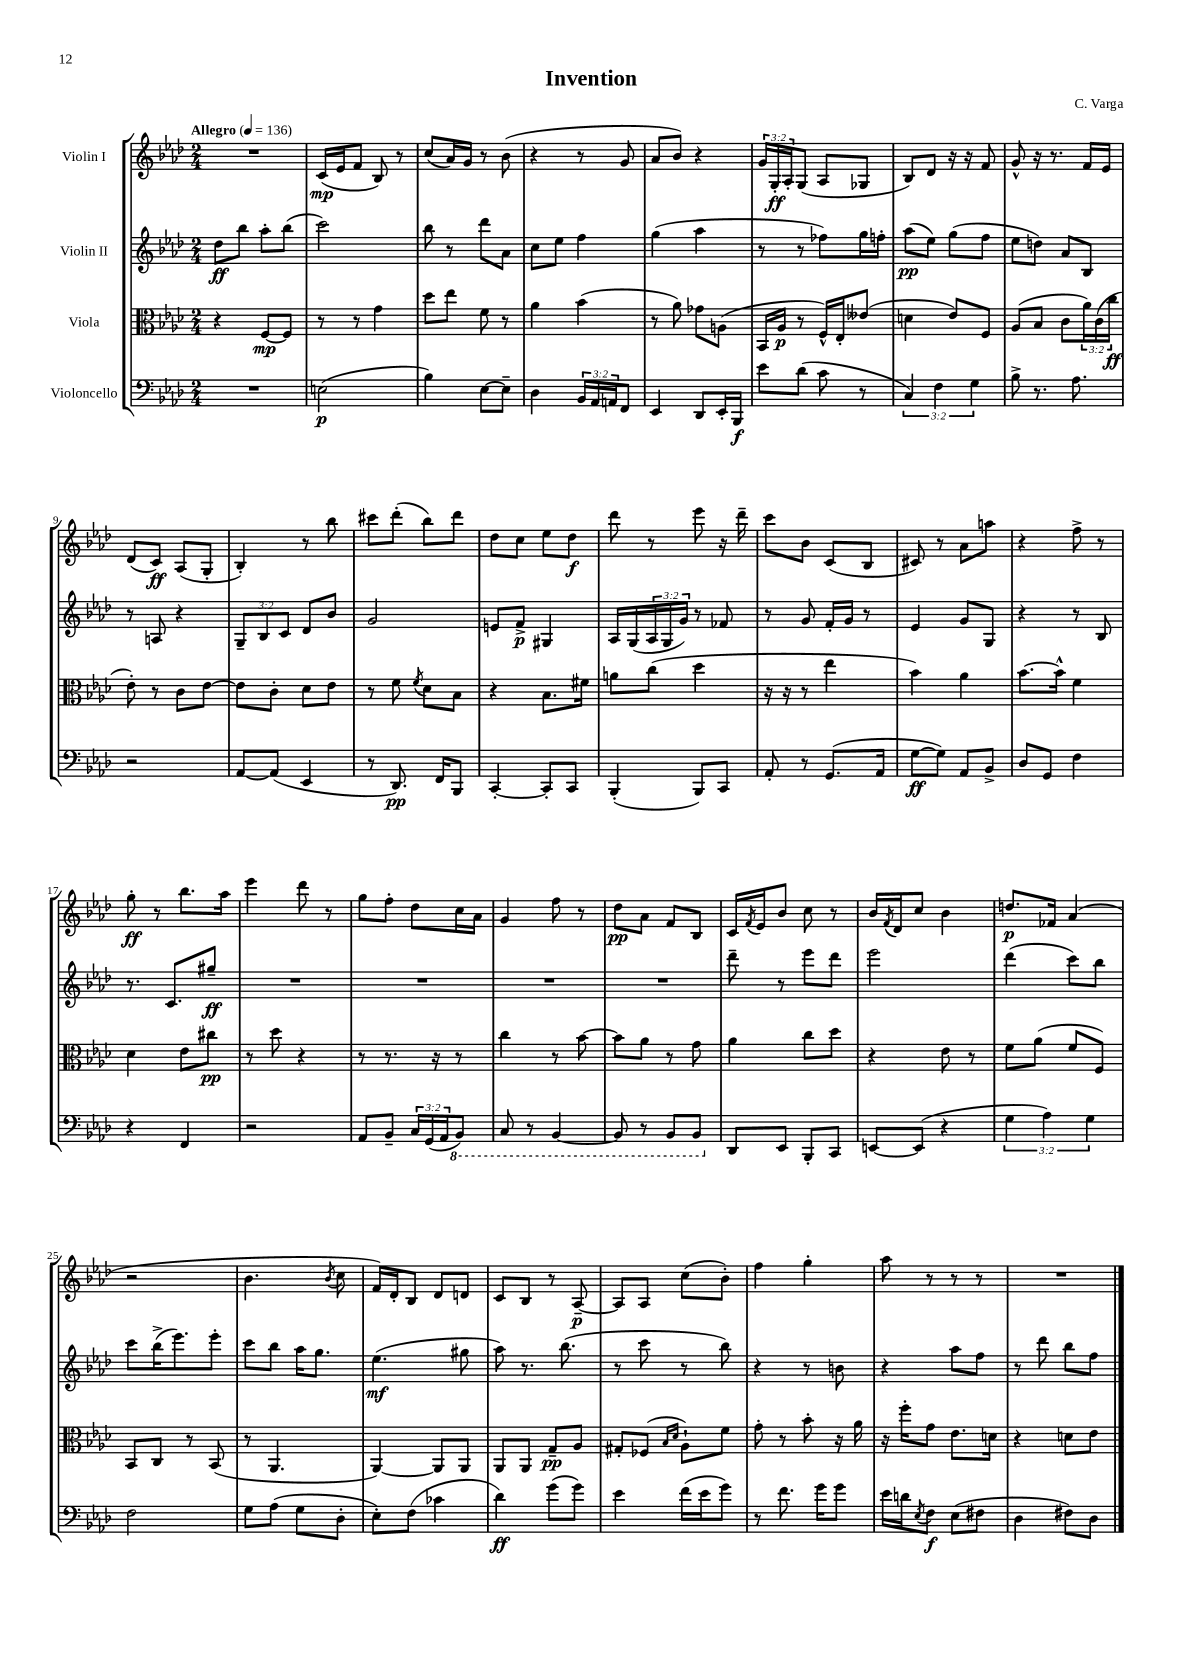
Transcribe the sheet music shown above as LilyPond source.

\header { title = "Invention" composer = "C. Varga" }
<<
\new StaffGroup <<
\new Staff = "s0" \with { instrumentName = "Violin I" } {
    \clef treble \key aes \major \numericTimeSignature \time 2/4 \override Staff.TupletNumber.text = #tuplet-number::calc-fraction-text \tempo "Allegro" 4 = 136
    R2 |
    c'16\mp( ees'16 f'8 bes8) r8 |
    c''8( aes'16) g'16 r8 bes'8( |
    r4 r8 g'8 |
    aes'8 bes'8) r4 |
    \tuplet 3/2 { g'16 g16-.\ff aes16-. } g8( aes8 ges8 |
    bes8) des'8 r16 r16 f'8 |
    g'8-^ r16 r8. f'16 ees'16 |
    des'8( c'8\ff) aes8( g8-. |
    bes4-.) r8 bes''8 |
    cis'''8 des'''8-.( bes''8) des'''8 |
    des''8 c''8 ees''8 des''8\f |
    des'''8 r8 ees'''8 r16 des'''16-- |
    c'''8 bes'8 c'8( bes8 |
    cis'8) r8 aes'8 a''8 |
    r4 f''8-> r8 |
    g''8-.\ff r8 bes''8. aes''16 |
    ees'''4 des'''8 r8 |
    g''8 f''8-. des''8 c''16 aes'16 |
    g'4 f''8 r8 |
    des''8\pp aes'8 f'8 bes8 |
    c'16 \acciaccatura { f'8 } ees'16 bes'8 c''8 r8 |
    bes'16 \acciaccatura { f'8 } des'16 c''8 bes'4 |
    d''8.\p fes'16 aes'4( |
    r2 |
    bes'4. \acciaccatura { bes'8 } c''8 |
    f'16) des'16-. bes8 des'8 d'8 |
    c'8 bes8 r8 aes8~--\p |
    aes8 aes8 c''8( bes'8-.) |
    f''4 g''4-. |
    aes''8 r8 r8 r8 |
    R2 \bar "|." |
}
\new Staff = "s1" \with { instrumentName = "Violin II" } {
    \clef treble \key aes \major \numericTimeSignature \time 2/4 \override Staff.TupletNumber.text = #tuplet-number::calc-fraction-text
    des''8\ff bes''8 aes''8-. bes''8( |
    c'''2) |
    bes''8 r8 des'''8 aes'8 |
    c''8 ees''8 f''4 |
    g''4( aes''4 |
    r8 r8 fes''8) g''16 f''16-. |
    aes''8\pp( ees''8) g''8( f''8 |
    ees''8 d''8) aes'8 bes8 |
    r8 a8 r4 |
    \tuplet 3/2 { g8-- bes8 c'8 } des'8 bes'8 |
    g'2 |
    e'8 f'8->\p gis4 |
    aes16 g16( \tuplet 3/2 { aes16 g16 g'16) } r8 fes'8 |
    r8 g'8 f'16-. g'16 r8 |
    ees'4 g'8 g8 |
    r4 r8 bes8 |
    r8. c'8. gis''8--\ff |
    R2 |
    R2 |
    R2 |
    R2 |
    des'''8-- r8 ees'''8 des'''8 |
    ees'''2 |
    des'''4( c'''8) bes''8 |
    c'''8 bes''16->( ees'''8.) ees'''8-. |
    c'''8 bes''8 aes''16 g''8. |
    ees''4.\mf( gis''8 |
    aes''8) r8. bes''8.( |
    r8 c'''8 r8 bes''8) |
    r4 r8 b'8 |
    r4 aes''8 f''8 |
    r8 des'''8 bes''8 f''8 \bar "|." |
}
\new Staff = "s2" \with { instrumentName = "Viola" } {
    \clef alto \key aes \major \numericTimeSignature \time 2/4 \override Staff.TupletNumber.text = #tuplet-number::calc-fraction-text
    r4 f8~\mp f8 |
    r8 r8 g'4 |
    des''8 ees''8 f'8 r8 |
    aes'4 bes'4( |
    r8 aes'8) ges'8 a8( |
    bes,16 aes16\p r8 f16-^) ees16-. eeses'8( |
    d'4 ees'8) f8 |
    aes8( bes8 c'8 \tuplet 3/2 { aes'16) c'16( c''16\ff } |
    ees'8-.) r8 c'8 ees'8~ |
    ees'8 c'8-. des'8 ees'8 |
    r8 f'8 \acciaccatura { f'8 } des'8 bes8 |
    r4 bes8. fis'16 |
    a'8 c''8( des''4 |
    r16 r16 r8 ees''4 |
    bes'4) aes'4 |
    bes'8.~ bes'16-^ f'4 |
    des'4 ees'8 cis''8\pp |
    r8 des''8 r4 |
    r8 r8. r16 r8 |
    c''4 r8 bes'8~ |
    bes'8 aes'8 r8 g'8 |
    aes'4 c''8 des''8 |
    r4 ees'8 r8 |
    f'8 aes'8( f'8 f8) |
    bes,8 c8 r8 bes,8( |
    r8 aes,4. |
    aes,4~) aes,8 aes,8 |
    aes,8 aes,8 g8--\pp aes8 |
    gis8-. fes8( \grace { bes16 des'16 } aes8-!) f'8 |
    g'8-. r8 bes'8-. r16 aes'16 |
    r16 f''16-. g'8 ees'8. d'16 |
    r4 d'8 ees'8 \bar "|." |
}
\new Staff = "s3" \with { instrumentName = "Violoncello" } {
    \clef bass \key aes \major \numericTimeSignature \time 2/4 \override Staff.TupletNumber.text = #tuplet-number::calc-fraction-text
    R2 |
    e2\p( |
    bes4) ees8~ ees8-- |
    des4 \tuplet 3/2 { bes,16 aes,16 a,16 } f,8 |
    ees,4 des,8 ees,16-. bes,,16\f |
    ees'8 des'8( c'8 r8 |
    \tuplet 3/2 { c4) f4 g4 } |
    bes8-> r8. aes8. |
    r2 |
    aes,8~ aes,8( ees,4 |
    r8 des,8.\pp) f,16 bes,,8 |
    c,4~-. c,8-. c,8 |
    bes,,4-.( bes,,8) c,8 |
    aes,8-. r8 g,8.( aes,16 |
    g8~\ff g8) aes,8 bes,8-> |
    des8 g,8 f4 |
    r4 f,4 |
    r2 |
    aes,8 bes,8-- \tuplet 3/2 { c16 g,16( aes,16 } \ottava #-1 bes,,8) |
    c,8 r8 bes,,4~ |
    bes,,8 r8 bes,,8 bes,,8 \ottava #0 |
    des,8 ees,8 bes,,8-. c,8 |
    e,8~ e,8( r4 |
    \tuplet 3/2 { g4 aes4) g4 } |
    f2 |
    g8 aes8( g8 des8-. |
    ees8-.) f8( ces'4 |
    des'4\ff) g'8( g'8) |
    ees'4 f'16( ees'16 g'8) |
    r8 f'8. g'16 g'8 |
    ees'16 d'16 \acciaccatura { ees8 } f8\f ees8( fis8 |
    des4 fis8) des8 \bar "|." |
}
>>
>>
